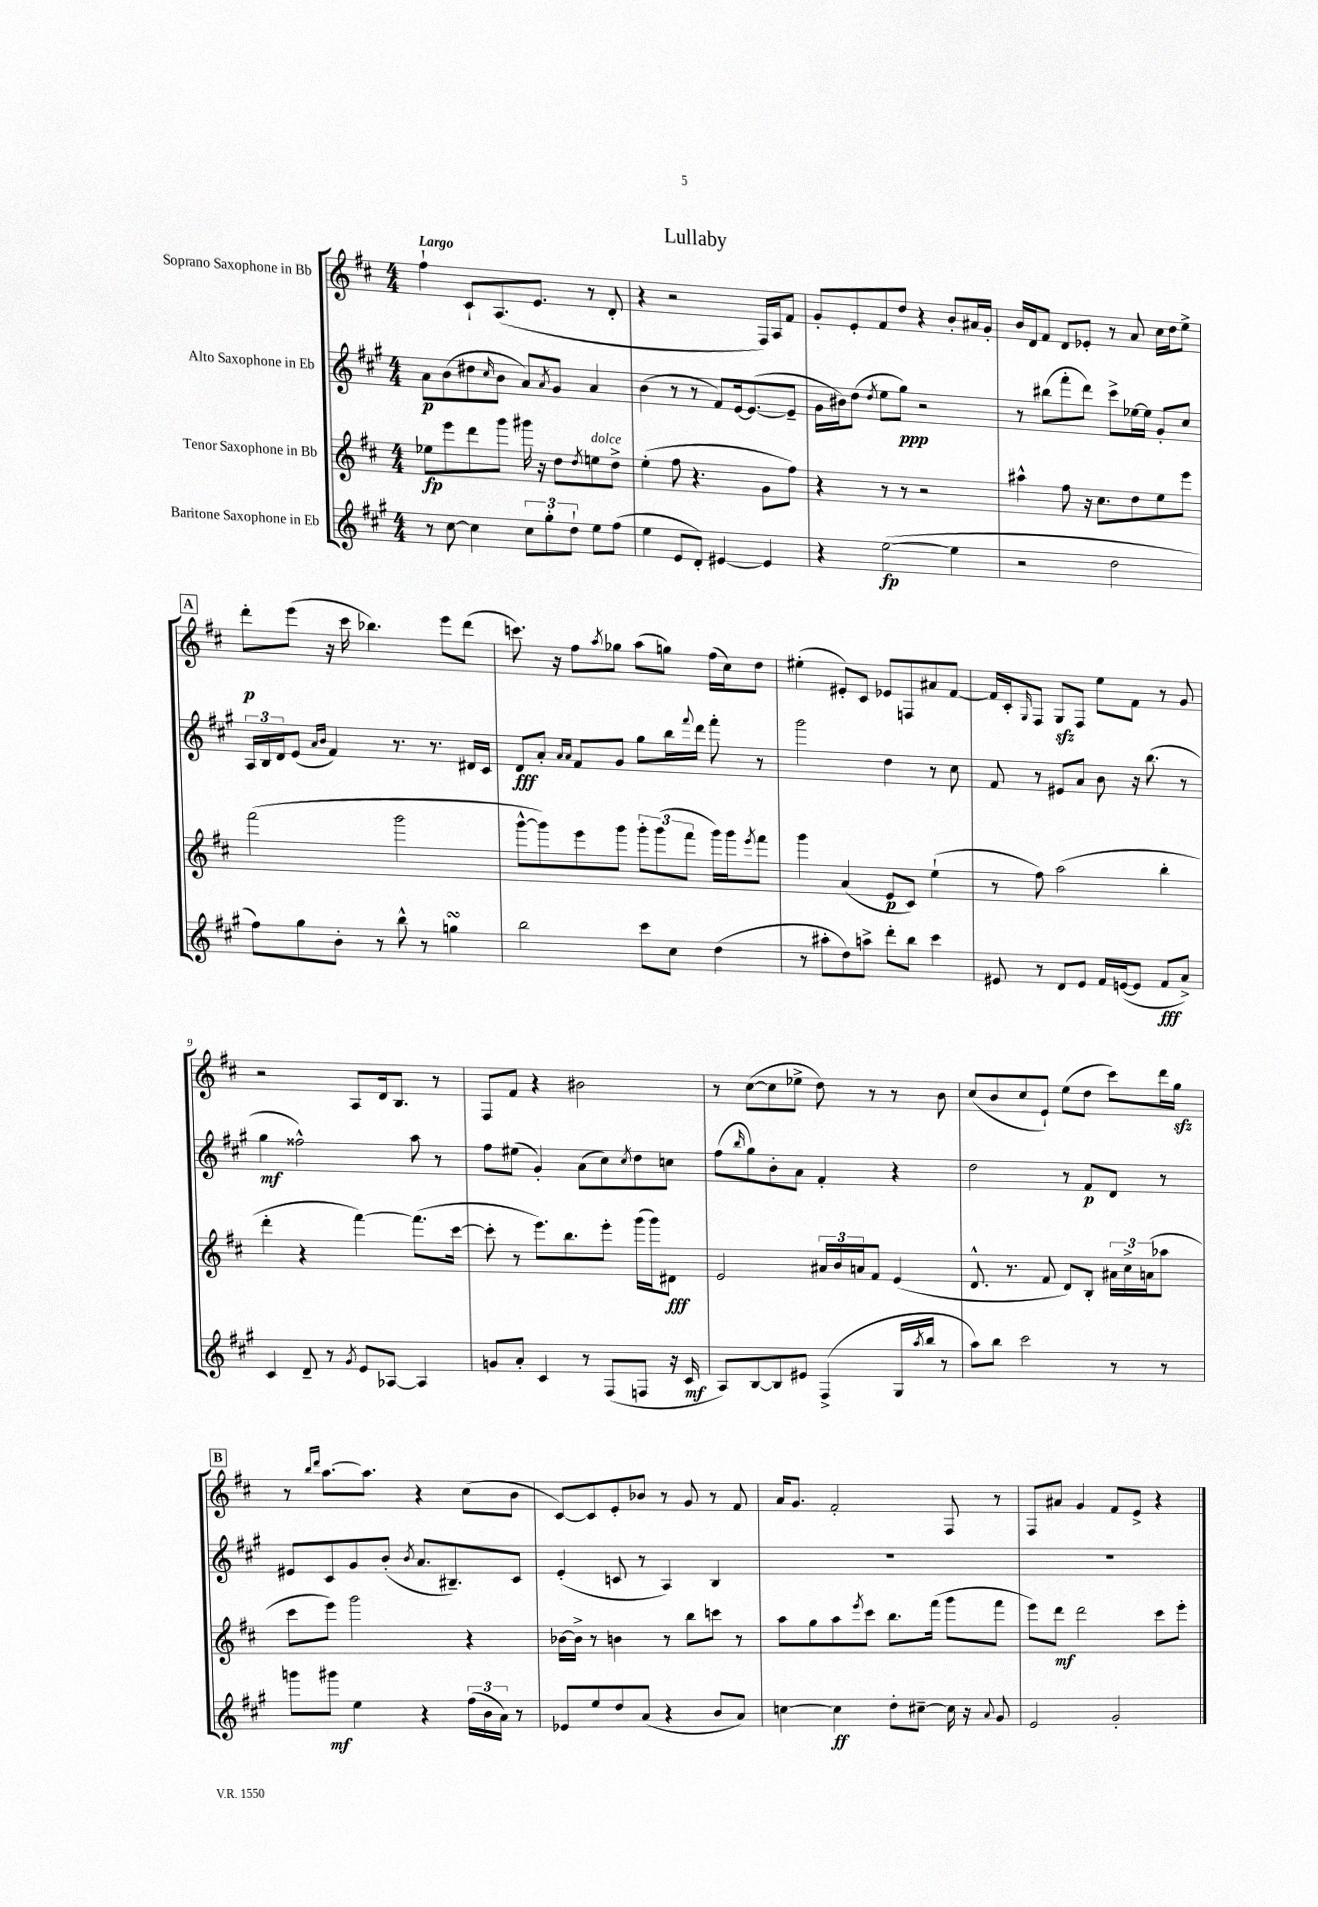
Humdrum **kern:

**kern	**dynam	**kern	**dynam	**kern	**dynam	**kern	**dynam
*part4	*part4	*part3	*part3	*part2	*part2	*part1	*part1
*staff4	*staff4	*staff3	*staff3	*staff2	*staff2	*staff1	*staff1
*I"Baritone Saxophone in Eb	*	*I"Tenor Saxophone in Bb	*	*I"Alto Saxophone in Eb	*	*I"Soprano Saxophone in Bb	*
*clefG2	*	*clefG2	*	*clefG2	*	*clefG2	*
*k[f#c#g#]	*	*k[f#c#]	*	*k[f#c#g#]	*	*k[f#c#]	*
*M4/4	*	*M4/4	*	*M4/4	*	*M4/4	*
=1	=1	=1	=1	=1	=1	=1	=1
!	!	!	!	!	!	!LO:TX:a:B:t=Largo	!
8r	.	8ee-X\L	fp	8a\L	p	4ff#`\	.
[8cc#\	.	8eee\	.	(8b\	.	.	.
4cc#\]	.	8ddd\	.	8dd#X\	.	8c#`/L	.
.	.	.	.	16qqcc#/	.	.	.
.	.	8ggg\J	.	8b\J	.	(8.A/	.
12cc#\L	.	16ggg#X\	.	8a/L)	.	.	.
.	.	16r	.	.	.	8.e/J	.
12gg#'\	.	.	.	.	.	.	.
.	.	.	.	8qa/	.	.	.
.	.	8dd\L	.	8g#/J	.	.	.
12dd`\J	.	.	.	.	.	.	.
.	.	8qdd/	.	.	.	.	.
!	!	!LO:TX:a:i:t=dolce	!	!	!	!	!
8ee\L	.	8een\	.	4a/	.	8r	.
(8ff#\J	.	8dd^\J	.	.	.	8d'/	.
=2	=2	=2	=2	=2	=2	=2	=2
4ee\	.	(4ee'\	.	(4b\	.	4r	.
8e/L	.	8ff#\	.	8r	.	2r	.
8d'/J)	.	4.r	.	8r	.	.	.
[4e#X/	.	.	.	8f#/L)	.	.	.
.	.	.	.	[16e/k	.	.	.
.	.	.	.	(8.e/_	.	.	.
4e#/]	.	8g\L	.	.	.	16F#/LL)	.
.	.	.	.	.	.	16A/J	.
.	.	8ff#\J)	.	8e~/J]	.	8f#/J	.
=3	=3	=3	=3	=3	=3	=3	=3
4r	.	4r	.	16g#\LL	.	8g'/L	.
.	.	.	.	16b#X\J)	.	.	.
.	.	.	.	(8dd\J	.	8e'/	.
.	.	.	.	8qdd/	.	.	.
([2ee\	fp	8r	.	8ee\L	.	8f#/	.
.	.	8r	.	8gg#\J)	ppp	8dd/J	.
.	.	2r	.	2r	.	4r	.
4ee\]	.	.	.	.	.	8b'/L	.
.	.	.	.	.	.	16a#X/L	.
.	.	.	.	.	.	16g'/JJ	.
=4	=4	=4	=4	=4	=4	=4	=4
2r	.	4aa#X^^\	.	8r	.	16b/LL	.
.	.	.	.	.	.	16d/J	.
.	.	.	.	(8bb#X\L	.	8f#/J	.
.	.	8ff#\	.	8fff#'\	.	8d/L	.
.	.	16r	.	8ddd\J)	.	8e-X'/J	.
.	.	8.cc#\L	.	.	.	.	.
2dd\	.	.	.	8ccc#^\L	.	8r	.
.	.	8dd\	.	[16ee-X\L	.	8a/	.
.	.	.	.	16ee-\JJ]	.	.	.
.	.	8ee\	.	8g#'/L	.	16cc#\LL	.
.	.	.	.	.	.	16dd\J	.
.	.	8eee\J	.	8cc#/J	.	8ee^\J	.
!!LO:LB:g=z
!!LO:REH:place=s1:t=A
=5	=5	=5	=5	=5	=5	=5	=5
8ff#\L)	.	(2fff#\	.	24A/LL	.	8ddd'\L	p
.	.	.	.	24B/	.	.	.
.	.	.	.	24d/J	.	.	.
8gg#\	.	.	.	(8e/J	.	(8eee\J	.
.	.	.	.	16qqa/LL	.	.	.
.	.	.	.	16qqb/JJ	.	.	.
8b'\J	.	.	.	4f#/)	.	16r	.
.	.	.	.	.	.	16ccc#\	.
8r	.	.	.	.	.	4.bb-X\)	.
8bb^^\	.	2ggg\	.	8.r	.	.	.
8r	.	.	.	.	.	.	.
.	.	.	.	8.r	.	.	.
4ggnsSSs\	.	.	.	.	.	8eee\L	.
.	.	.	.	16d#X/LL	.	(8ddd\J	.
.	.	.	.	16c#/JJ	.	.	.
=6	=6	=6	=6	=6	=6	=6	=6
2bb\	.	[8ggg^^\L	.	8d/L	fff	8.cccn\)	.
.	.	8ggg\])	.	8a'/J	.	.	.
.	.	.	.	.	.	16r	.
.	.	.	.	16qqa/LL	.	.	.
.	.	.	.	16qqa/JJ	.	.	.
.	.	8eee\	.	8f#/L	.	8ff#\L	.
.	.	.	.	.	.	8qaa/	.
.	.	8ggg\J	.	8g#/J	.	8gg-X\J	.
8ccc#\L	.	12ggg'\L	.	8gg#\L	.	(8aa\L	.
.	.	(12ggg\	.	.	.	.	.
8cc#\J	.	.	.	16bb\L	.	8ggn\J)	.
.	.	12fff#\J	.	.	.	.	.
.	.	.	.	8qqfff#/	.	.	.
.	.	.	.	16ddd\JJ	.	.	.
(4dd\	.	16ggg\LL)	.	8fff#'\	.	(16ff#\LL	.
.	.	16ggg\J	.	.	.	16cc#\J)	.
.	.	8qeee/	.	.	.	.	.
.	.	8fff#\J	.	8r	.	8dd\J	.
=7	=7	=7	=7	=7	=7	=7	=7
8r	.	4ggg\	.	2ggg#\	.	(4ee#X'\	.
8aa#X'\L	.	.	.	.	.	.	.
8dd\)	.	(4a/	.	.	.	8e#X'/L)	.
8aan^\J	.	.	.	.	.	8c#/J	.
8ddd'\L	.	8e/L	p	4dd\	.	8e-X/L	.
8bb\J	.	8c#/J)	.	.	.	8Fn/	.
4ccc#\	.	(4ee`\	.	8r	.	8a#X/	.
.	.	.	.	8cc#\	.	[8f#/J	.
=8	=8	=8	=8	=8	=8	=8	=8
8e#X/	.	8r	.	8f#/	.	16f#/LL]	.
.	.	.	.	.	.	16c#'/J	.
.	.	.	.	.	.	16qqG/	.
8r	.	8ff#\)	.	8r	.	8F#/J	.
8d/L	.	(2aa\	.	8e#X/L	.	8Gzz/L	.
8e#/J	.	.	.	8a/J	.	8F#/J	.
16f#/LL	.	.	.	8b\	.	8ee\L	.
([16en/J	.	.	.	.	.	.	.
8e/J]	.	.	.	16r	.	8f#\J	.
.	.	.	.	(8.bb\	.	.	.
8f#/L	fff	4bb'\	.	.	.	8r	.
8a^/J)	.	.	.	8r	.	8g/	.
!!LO:LB:g=z
=9	=9	=9	=9	=9	=9	=9	=9
4c#/	.	4ddd'\	.	4gg#\	mf	2r	.
8d~/	.	4r	.	2ff##X^^\)	.	.	.
8r	.	.	.	.	.	.	.
8qg#/	.	.	.	.	.	.	.
8e/L	.	[4fff#\)	.	.	.	8A/L	.
[8A-X/J	.	.	.	.	.	16d/k	.
.	.	.	.	.	.	8.B/J	.
4A-/]	.	(8.fff#\L]	.	8aa\	.	.	.
.	.	.	.	8r	.	8r	.
.	.	[16ccc#\Jk	.	.	.	.	.
=10	=10	=10	=10	=10	=10	=10	=10
8gn/L	.	8ccc#'\]	.	8ff#\L	.	8F#/L	.
8a'/J	.	8r	.	(8ee#X\J	.	8f#/J	.
4c#/	.	8.eee\L)	.	4g#'/)	.	4r	.
.	.	8.bb\	.	.	.	.	.
8r	.	.	.	(8a\L	.	2b#X\	.
(8F#/L	.	8eee'\J	.	8cc#\)	.	.	.
.	.	.	.	8qcc#/	.	.	.
8Fn/J	.	(16ggg\LL	.	8dd\	.	.	.
.	.	16ggg\J)	.	.	.	.	.
16r	.	8d#X\J	fff	8ccn\J	.	.	.
16c#/	mf	.	.	.	.	.	.
=11	=11	=11	=11	=11	=11	=11	=11
8A/L)	.	2e/	.	(8ff#\L	.	8r	.
.	.	.	.	16qqbb/	.	.	.
[8B/	.	.	.	8gg#\)	.	([8cc#\L	.
8B/]	.	.	.	8b'\	.	8cc#\]	.
8e#X/J	.	.	.	8a\J	.	8ee-X^\J	.
(4F#^/	.	24a#X/LL	.	4f#'/	.	8dd\)	.
.	.	24b/	.	.	.	.	.
.	.	24an/J	.	.	.	.	.
.	.	8f#/J	.	.	.	8r	.
16G#/LL	.	(4e/	.	4r	.	8r	.
8qaa/	.	.	.	.	.	.	.
16bb/JJ	.	.	.	.	.	.	.
8r	.	.	.	.	.	8b\	.
=12	=12	=12	=12	=12	=12	=12	=12
8aa\L)	.	8.d^^/	.	2dd\	.	(8cc#/L	.
8bb\J	.	.	.	.	.	8b/	.
.	.	8.r	.	.	.	.	.
2ccc#\	.	.	.	.	.	8cc#/	.
.	.	8f#/	.	.	.	8e`/J)	.
.	.	8d/L)	.	8r	.	(8ee\L	.
.	.	8B'/J	.	8f#/L	p	8dd\J	.
8r	.	24a#X\LL	.	8d/J	.	8ccc#\L)	.
.	.	24cc#^\	.	.	.	.	.
.	.	(24an\J	.	.	.	.	.
8r	.	8aa-X\J	.	8r	.	16ddd\L	.
.	.	.	.	.	.	16ggzz\JJ	.
!!LO:LB:g=z
!!LO:REH:place=s1:t=B
=13	=13	=13	=13	=13	=13	=13	=13
8gggn\L	.	8ccc#\L	.	8e#X/L	.	8r	.
.	.	.	.	.	.	16qqbb/LL	.
.	.	.	.	.	.	16qqddd/JJ	.
8ggg#X\J	mf	8eee\J)	.	8c#/	.	[8.aa\L	.
4ee\	.	2ggg\	.	8g#/	.	.	.
.	.	.	.	.	.	8.aa\J]	.
.	.	.	.	(8b'/J	.	.	.
.	.	.	.	8qb/	.	.	.
4r	.	.	.	8.a/L	.	4r	.
.	.	.	.	8.B#X~/)	.	.	.
(24ff#\LL	.	4r	.	.	.	(8cc#\L	.
24b\	.	.	.	.	.	.	.
24a\JJ)	.	.	.	.	.	.	.
8r	.	.	.	8c#/J	.	8b\J	.
=14	=14	=14	=14	=14	=14	=14	=14
8e-X/L	.	[16b-X\LL	.	(4e'/	.	[8c#/L)	.
.	.	16b-^\JJ]	.	.	.	.	.
8ee/	.	8r	.	.	.	8c#/]	.
8dd/	.	4bn\	.	8cn/	.	8e'/	.
(8a/J	.	.	.	8r	.	8b-X/J	.
4r	.	8r	.	4A/)	.	8r	.
.	.	8bb\L	.	.	.	8g/	.
8b/L	.	8cccn\J	.	4B/	.	8r	.
8a/J)	.	8r	.	.	.	8f#/	.
=15	=15	=15	=15	=15	=15	=15	=15
[4ccn\	.	8aa\L	.	1r	.	16a/KL	.
.	.	.	.	.	.	8.g/J	.
.	.	8gg\	.	.	.	.	.
4cc\]	ff	8aa\	.	.	.	2f#'/	.
.	.	8qeee/	.	.	.	.	.
.	.	8ccc#\J	.	.	.	.	.
8dd'\L	.	8.bb\L	.	.	.	.	.
[8cc#X~\J	.	.	.	.	.	.	.
.	.	(16fff#\Jk	.	.	.	.	.
16cc#\]	.	8ggg\L	.	.	.	8F#/	.
16r	.	.	.	.	.	.	.
8qqa/	.	.	.	.	.	.	.
8g#/	.	8fff#\J	.	.	.	8r	.
=16	=16	=16	=16	=16	=16	=16	=16
2e/	.	8eee\L)	.	1r	.	8F#/L	.
.	.	8ddd\J	mf	.	.	8a#X/J	.
.	.	2ddd\	.	.	.	4g/	.
2g#'/	.	.	.	.	.	8f#/L	.
.	.	.	.	.	.	8e^/J	.
.	.	8ccc#\L	.	.	.	4r	.
.	.	8eee'\J	.	.	.	.	.
==	==	==	==	==	==	==	==
*-	*-	*-	*-	*-	*-	*-	*-
